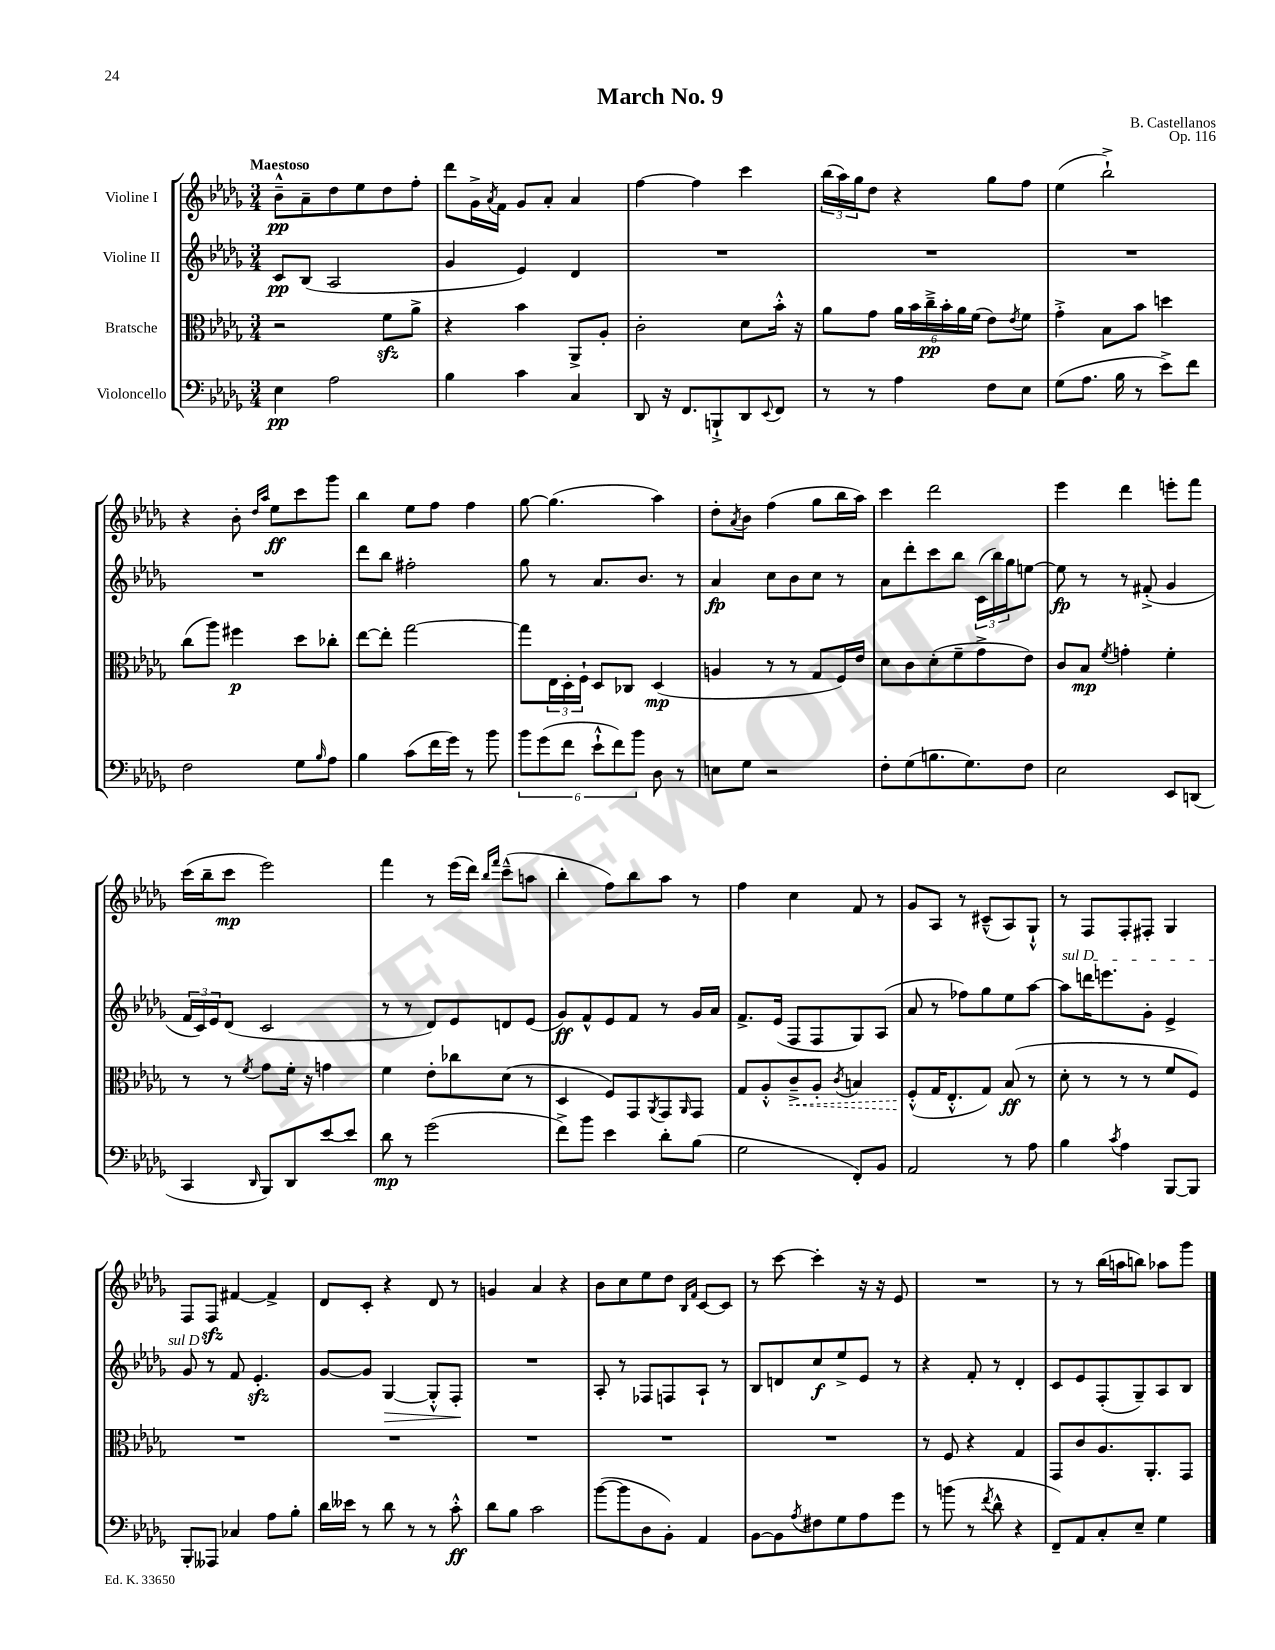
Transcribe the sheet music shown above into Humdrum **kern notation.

**kern	**kern	**kern	**kern
*staff4	*staff3	*staff2	*staff1
*clefF4	*clefC3	*clefG2	*clefG2
*k[b-e-a-d-g-]	*k[b-e-a-d-g-]	*k[b-e-a-d-g-]	*k[b-e-a-d-g-]
*M3/4	*M3/4	*M3/4	*M3/4
4E-\	2r	8c/L	8b-~^^\L
.	.	(8B-/J	8a-~\
2A-\	.	2A-/	8dd-\
.	.	.	8ee-\
.	8f\L	.	8dd-\
.	8a-^\J	.	8ff'\J
=	=	=	=
4B-\	4r	4g-/	8ddd-\L
.	.	.	16g-^\L
.	.	.	8qa-/
.	.	.	16f\JJ
4c\	4b-\	4e-/)	8g-/L
.	.	.	8a-'/J
4C/	8AA-^/L	4d-/	4a-/
.	8A-'/J	.	.
=	=	=	=
8DD-/	2c'\	2.r	[4ff\
16r	.	.	.
8.FF/L	.	.	.
.	.	.	4ff\]
8BBB`^/	.	.	.
8DD-/	8d-\L	.	4ccc\
8qqEE-/	.	.	.
8FF/J	16b-'^^\Jk	.	.
.	16r	.	.
=	=	=	=
8r	8a-\L	2.r	(24bb-\LL
.	.	.	24aa-\)
.	.	.	24gg-\J
8r	8g-\J	.	8dd-\J
4A-\	24a-\LL	.	4r
.	24b-\	.	.
.	24cc~^\	.	.
.	24b-'\	.	.
.	24a-\	.	.
.	(24f\JJ	.	.
8F\L	8e-\L)	.	8gg-\L
.	8qe-/	.	.
8E-\J	8f\J	.	8ff\J
=	=	=	=
(8G-\L	4g-'^\	2.r	(4ee-\
8.A-\J	.	.	.
.	8B-\L	.	2bb-`^\)
16B-\	.	.	.
8r	8b-\J	.	.
8e-^\L)	4dd\	.	.
8f\J	.	.	.
=	=	=	=
2F\	(8cc\L	2.r	4r
.	8aa-\J)	.	.
.	4ff#\	.	8b-'\
.	.	.	16qqdd-/LL
.	.	.	16qqaa-/JJ
.	.	.	8ee-\L
8G-\L	8dd-\L	.	8ccc\
16qqB-/	.	.	.
8A-\J	8cc-'\J	.	8ggg-\J
=	=	=	=
4B-\	[8ee-\L	8ddd-\L	4bb-\
.	8ee-'\]J	8bb-\J	.
(8c\L	[2gg-\	2ff#'\	8ee-\L
16f\L	.	.	8ff\J
16g-\JJ)	.	.	.
8r	.	.	4ff\
8b-\	.	.	.
=	=	=	=
12b-\L	8gg-\]L	8gg-\	[8gg-\
(12g-\	.	.	.
.	24E-\L	8r	(4.gg-\]
12f\J	24D-'\	.	.
.	24F`\JJ	.	.
12e-`^^\L	8D-/L	8.a-/L	.
12f\)	.	.	.
.	8C-/J	.	.
12b-\J	.	.	.
.	.	8.b-/J	.
8D-\	(4D-/	.	4aa-\)
8r	.	8r	.
=	=	=	=
8E\L	4A/	4a-/	8dd-'\L
.	.	.	8qa-/
8G-\J	.	.	8b-\J
2r	8r	8cc\L	(4ff\
.	8r	8b-\	.
.	8G-/L	8cc\J	8gg-\L
.	16F/L)	8r	16bb-\L
.	16e-/JJ	.	16aa-\JJ)
=	=	=	=
8F'\L	8d-\L	8a-\L	4ccc\
(8G-\	8c\	8ddd-'\	.
8.B\	(8d-'\	8ccc\	2ddd-\
.	8f~\	8bb-\J	.
8.G-\)	.	.	.
.	8g-^\	(24c\LL	.
.	.	24bb-\)	.
.	.	24gg-\J	.
8F\J	8e-\J)	[8ee\J	.
=	=	=	=
2E-\	8c/L	8ee\]	4eee-\
.	8B-/J	8r	.
.	8qf/	.	.
.	4g'\	8r	4ddd-\
.	.	(8f#'^/	.
8EE-/L	4f'\	4g-/	8eee'\L
(8DD/J	.	.	8fff\J
=	=	=	=
4CC/	8r	24f/LL	(16ccc\LL
.	.	24c/)	.
.	.	.	16bb-~\J
.	.	24e-/J	.
.	8r	(8d-/J	8ccc\J
16qqDD-/	8qf/	.	.
8BBB-/L)	8g-\L	2c/	2eee-\)
8DD-/	16f'\Jk	.	.
.	16r	.	.
[8e-/	4g\	.	.
8e-/]J	.	.	.
=	=	=	=
8d-\	4f\	8r	4fff\
8r	.	8r	.
(2g-\	8e-'\L	8d-/L)	8r
.	8cc-\	8e-/	(16eee-\LL
.	.	.	16ddd-\JJ)
.	.	.	16qqbb-/LL
.	.	.	16qqfff/JJ
.	(8d-\J	8d/	(8ccc~^^\L
.	8r	(8e-/J	8aa\J
=	=	=	=
8f^\L)	4D-/	8g-/L)	4bb-'\
8b-\J	.	8f^^/	.
4e-\	8F/L)	8e-/	8ff\L)
.	8GG-/	8f/J	8bb-\
.	8qAA-/	.	.
8d-'\L	8GG-/	8r	8aa-\J
.	16qqAA-/	.	.
(8B-\J	8GG-/J	16g-/LL	8r
.	.	16a-/JJ	.
=	=	=	=
2G-\	8G-/L	8.f^/L	4ff\
.	8A-'^^/	.	.
.	.	(16e-/Jk	.
.	8c~^/	8F/L	4cc\
.	8A-'/J	8F/	.
.	8qc/	.	.
8FF'/L)	4B/	8G-/)	8f/
8BB-/J	.	(8A-/J	8r
=	=	=	=
2AA-/	(8F'^^/L	8a-/	8g-/L
.	16G-/K	8r	8A-/J
.	8.E-'^^/	.	.
.	.	8ff-\L)	8r
.	8G-/J)	8gg-\	(8c#~^^/L
8r	(8B-/	8ee-\	8A-/)
8A-\	8r	[8aa-\J	8G-`^^/J
=	=	=	=
4B-\	8d-'\	8aa-\]L	8r
.	8r	16ddd\K	8F/L
.	.	8.eee\	.
8qc/	.	.	.
4A-\	8r	.	8F'/
.	8r	8g-'\J	8F#'/J
[8BBB-/L	8f/L	4e-^/	4G-/
8BBB-/]J	8F/J)	.	.
=	=	=	=
8BBB-'/L	2.r	8g-/	8F/L
8AAA--/J	.	8r	8F/J
4C-/	.	8f/	[4f#/
.	.	4.e-'/	.
8A-\L	.	.	4f#^/]
8B-'\J	.	.	.
=	=	=	=
16d-\LL	2.r	[8g-/L	8d-/L
16e--\JJ	.	.	.
8r	.	8g-/]J	8c'/J
8d-\	.	[4G-/	4r
8r	.	.	.
8r	.	8G-'^^/]L	8d-/
8c'^^\	.	8F'/J	8r
=	=	=	=
8d-\L	2.r	2.r	4g/
8B-\J	.	.	.
2c\	.	.	4a-/
.	.	.	4r
=	=	=	=
([8b-\L	2.r	8A-'/	8b-\L
8b-\]	.	8r	8cc\
8D-\	.	8F-/L	8ee-\
8BB-'\J)	.	8F/	8dd-\J
.	.	.	16qqB-/LL
.	.	.	16qqf/JJ
4AA-/	.	8A-`/J	[8c/L
.	.	8r	8c/]J
=	=	=	=
[8BB-\L	2.r	8B-/L	8r
8BB-\]	.	8d/	[8ccc\
8qA-/	.	.	.
8F#\	.	8cc/	4ccc'\]
8G-\	.	8ee-^/	.
8A-\	.	8e-/J	16r
.	.	.	16r
8g-\J	.	8r	8e-/
=	=	=	=
8r	8r	4r	2.r
(8b\	8F/	.	.
8r	4r	8f'/	.
8qf/	.	.	.
8d-^^\	.	8r	.
4r	4G-/	4d-'/	.
=	=	=	=
8FF~/L)	8GG-/L	8c/L	8r
8AA-/	8c/	8e-/	8r
8C'/	8.A-/	(8F'/	(16bb-\LL
.	.	.	16aa\J
8E-~/J	.	8G-~/)	8bb\J)
.	8.AA-'/	.	.
4G-\	.	8A-/	8aa-\L
.	8GG-/J	8B-/J	8ggg-\J
==	==	==	==
*-	*-	*-	*-
